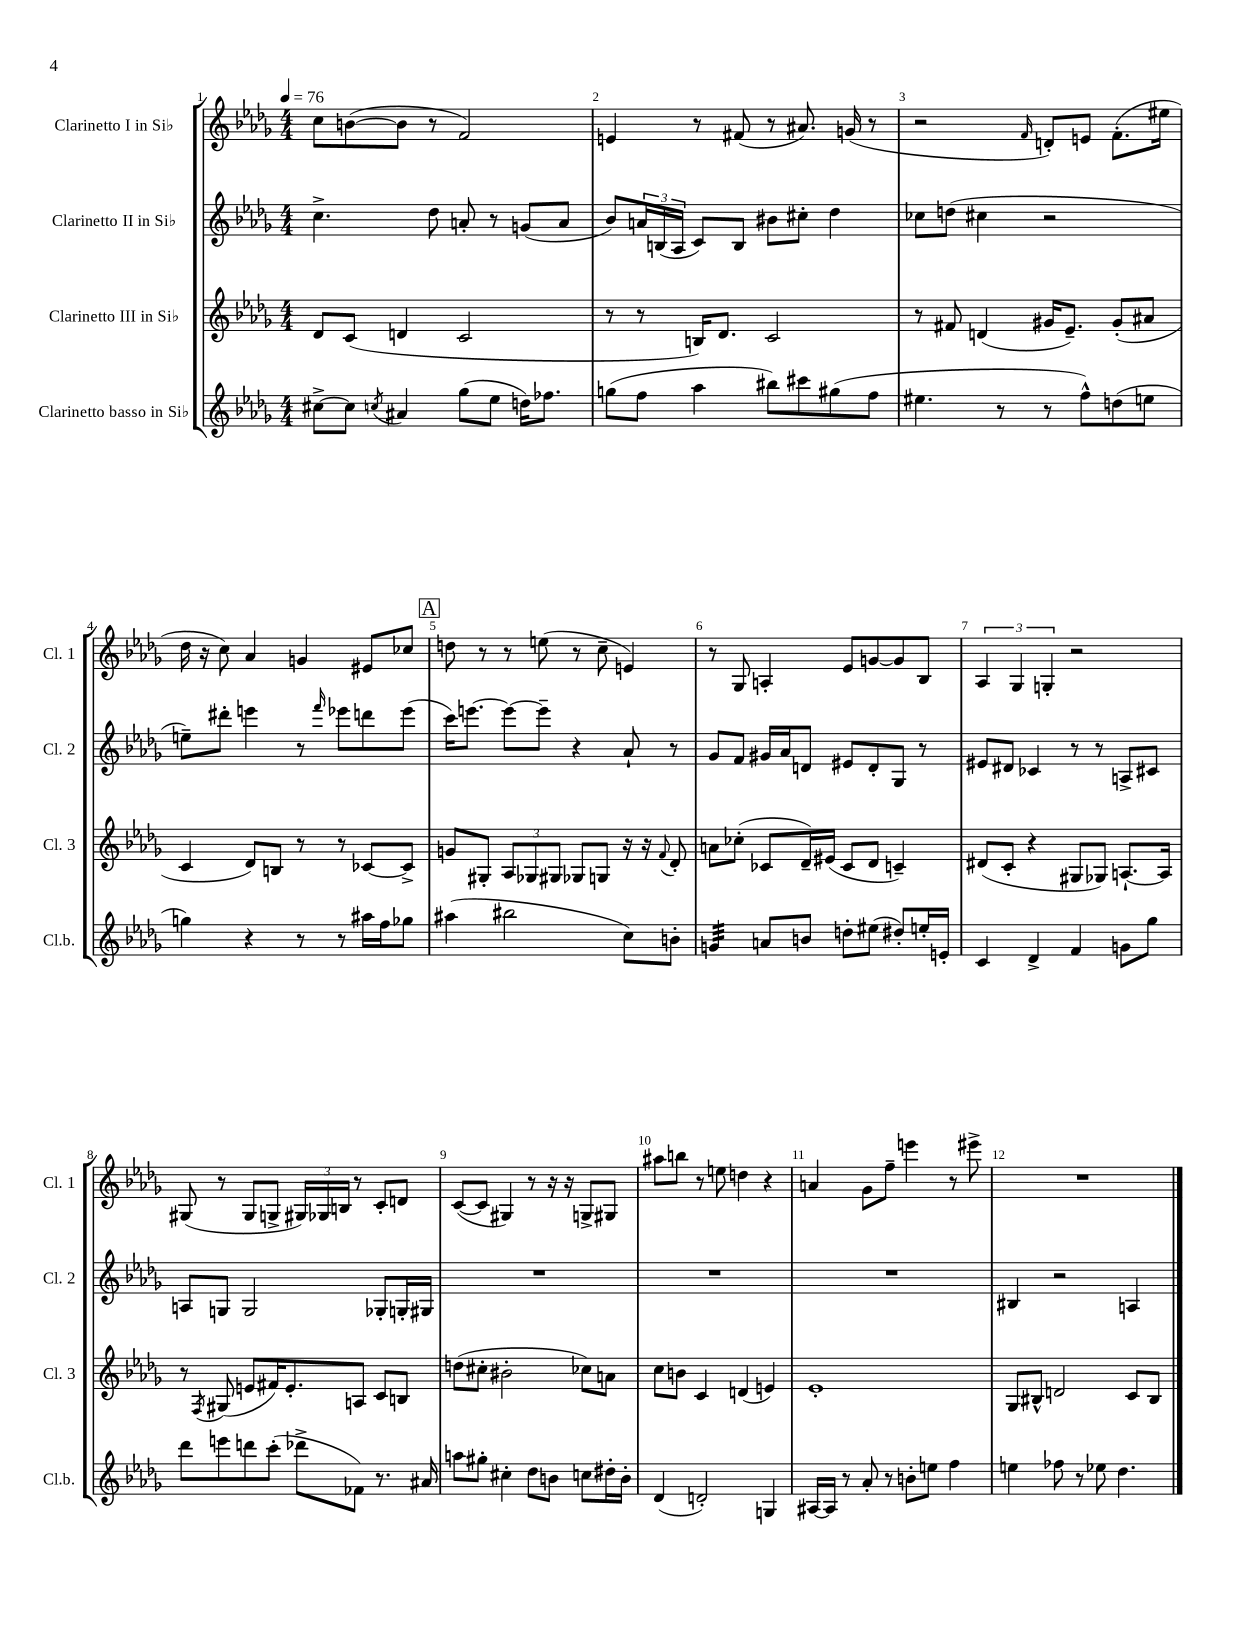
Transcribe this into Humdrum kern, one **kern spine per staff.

**kern	**kern	**kern	**kern
*part4	*part3	*part2	*part1
*staff4	*staff3	*staff2	*staff1
*I"Clarinetto basso in Si♭	*I"Clarinetto III in Si♭	*I"Clarinetto II in Si♭	*I"Clarinetto I in Si♭
*I'Cl.b.	*I'Cl. 3	*I'Cl. 2	*I'Cl. 1
*clefG2	*clefG2	*clefG2	*clefG2
*k[b-e-a-d-g-]	*k[b-e-a-d-g-]	*k[b-e-a-d-g-]	*k[b-e-a-d-g-]
*M4/4	*M4/4	*M4/4	*M4/4
*MM76	*MM76	*MM76	*MM76
=1	=1	=1	=1
[8cc#X^\L	8d-/L	4.cc^\	8cc\L
8cc#\J]	(8c/J	.	([8bn\
8qccn/	.	.	.
4a#X/	4dn/	.	8b\J]
.	.	8dd-\	8r
(8gg-\L	2c/	8an'/	2f/)
8ee-\J	.	8r	.
16ddn\KL)	.	(8gn/L	.
8.ff-X\J	.	.	.
.	.	8a/J	.
=2	=2	=2	=2
(8ggn\L	8r	8b-/L)	4en/
8ff\J	8r	24an/L	.
.	.	(24Bn/	.
.	.	24A-/JJ	.
4aa-\	16Bn/KL)	8c/L)	8r
.	8.d-/J	.	.
.	.	8B/J	(8f#X/
8bb#X\L)	2c/	8b#X\L	8r
8ccc#X\	.	8cc#X'\J	8.a#X/)
(8gg#X\	.	4dd-\	.
.	.	.	(16gn/
8ff\J	.	.	8r
=3	=3	=3	=3
4.ee#X\	8r	8cc-X\L	2r
.	8f#X/	(8ddn\J	.
.	(4dn/	4cc#X\	.
8r	.	.	.
.	.	.	16qqf/
8r	16g#X/KL	2r	8dn'/L)
.	8.e-~/J)	.	.
8ff^^\L)	.	.	8en/J
(8ddn\	(8g#'/L	.	(8.f'\L
8een\J	8a#X/J	.	.
.	.	.	16ee#X\Jk
!!LO:LB:g=z
=4	=4	=4	=4
4ggn\)	4c/	8een~\L)	16dd-\
.	.	.	16r
.	.	8ddd#X'\J	8cc\)
4r	8d-/L)	4eeen\	4a-/
.	8Bn/J	.	.
8r	8r	8r	4gn/
.	.	16qqfff/	.
8r	8r	8eee-X\L	.
16aa#X\LL	[8c-X/L	8dddn\	8e#X/L
16ff\J	.	.	.
8gg-X\J	8c-^/J]	(8eee-\J	8cc-X/J
!!LO:REH:place=s1:t=A
=5	=5	=5	=5
(4aa#X\	8gn/L	16ccc\KL)	8ddn\
.	.	[8.eeen\J	.
.	8G#X'/J	.	8r
2bb#X\	12A-/L	8eee\L_	8r
.	12G-X/	.	.
.	.	8eee~\J]	(8een\
.	12G#X/J	.	.
.	8G-X/L	4r	8r
.	8Gn/J	.	8cc~\
8cc\L)	16r	8a-`/	4en/)
.	16r	.	.
.	8qqf/	.	.
8bn'\J	8d-'/	8r	.
=6	=6	=6	=6
*tremolo	*	*	*
32gn/LLL	8an\L	8g-/L	8r
32gn/	.	.	.
32gn/	.	.	.
32gn/	.	.	.
32gn/	(8cc-X'\J	8f/J	8G-/
32gn/	.	.	.
32gn/	.	.	.
32gn/JJJ	.	.	.
*Xtremolo	*	*	*
8an/L	8c-X/L	16g#X/LL	4An'/
.	.	16a-/J	.
8bn/J	16d-~/L)	8dn/J	.
.	(16e#X/JJ	.	.
8ddn'\L	8c-/L	8e#X/L	8e-/L
(8ee#X\J	8d-/J	8d'/	[8gn/
8dd#X'/L)	4cn~/)	8G-/J	8g/]
16een'/L	.	8r	8B-/J
16en'/JJ	.	.	.
=7	=7	=7	=7
4c/	(8d#X/L	8e#X/L	6A-/
.	8c'/J	8d#X/J	.
.	.	.	6G-/
4d-^/	4r	4c-X/	.
.	.	.	6Gn'/
4f/	8G#X/L	8r	2r
.	8G-X/J)	8r	.
8gn\L	[8.An`/L	8An^/L	.
8gg-\J	.	8c#X/J	.
.	16A/Jk]	.	.
!!LO:LB:g=z
=8	=8	=8	=8
8ddd-\L	8r	8An/L	(8G#X/
.	8qF/	.	.
8eeen\	(8G#X/	8Gn/J	8r
8dddn\	8en/L	2G/	8G#/L
(8ccc'\J	16f#X/K)	.	8Gn^/J
.	8.e'/	.	.
8ddd-X^\L	.	.	24G#X/LL)
.	.	.	24G-X/
.	.	.	24Bn/JJ
8f-X\J)	8An/J	.	8r
8.r	8c/L	8G-X'/L	8c'/L
.	8Bn/J	16Gn'/L	8dn/J
16a#X/	.	16G#X/JJ	.
=9	=9	=9	=9
8aan\L	(8ddn\L	1r	([8c/L
8gg#X'\J	8cc#X'\J	.	8c/J]
4cc#X'\	2b#X'\	.	4G#X/)
8dd-\L	.	.	8r
8bn\J	.	.	16r
.	.	.	16r
8ccn\L	8cc-X\L)	.	8Gn^/L
16dd#X'\L	8an\J	.	8G#X/J
16b'\JJ	.	.	.
=10	=10	=10	=10
(4d-/	8cc\L	1r	8aa#X\L
.	8bn\J	.	8bbn\J
2dn'/)	4c/	.	8r
.	.	.	8een\
.	(4dn/	.	4ddn\
4Gn/	4en/)	.	4r
=11	=11	=11	=11
[16A#X/LL	1e-'	1r	4an/
16A#/JJ]	.	.	.
8r	.	.	.
8a-'/	.	.	8g-\L
8r	.	.	8ff~\J
8bn'\L	.	.	4eeen\
8een\J	.	.	.
4ff\	.	.	8r
.	.	.	8eee#X^\
=12	=12	=12	=12
4een\	8G-/L	4B#X/	1r
.	8B#X^^/J	.	.
8ff-X\	2dn/	2r	.
8r	.	.	.
8ee-X\	.	.	.
4.dd-\	.	.	.
.	8c/L	4An/	.
.	8B#/J	.	.
==	==	==	==
*-	*-	*-	*-
